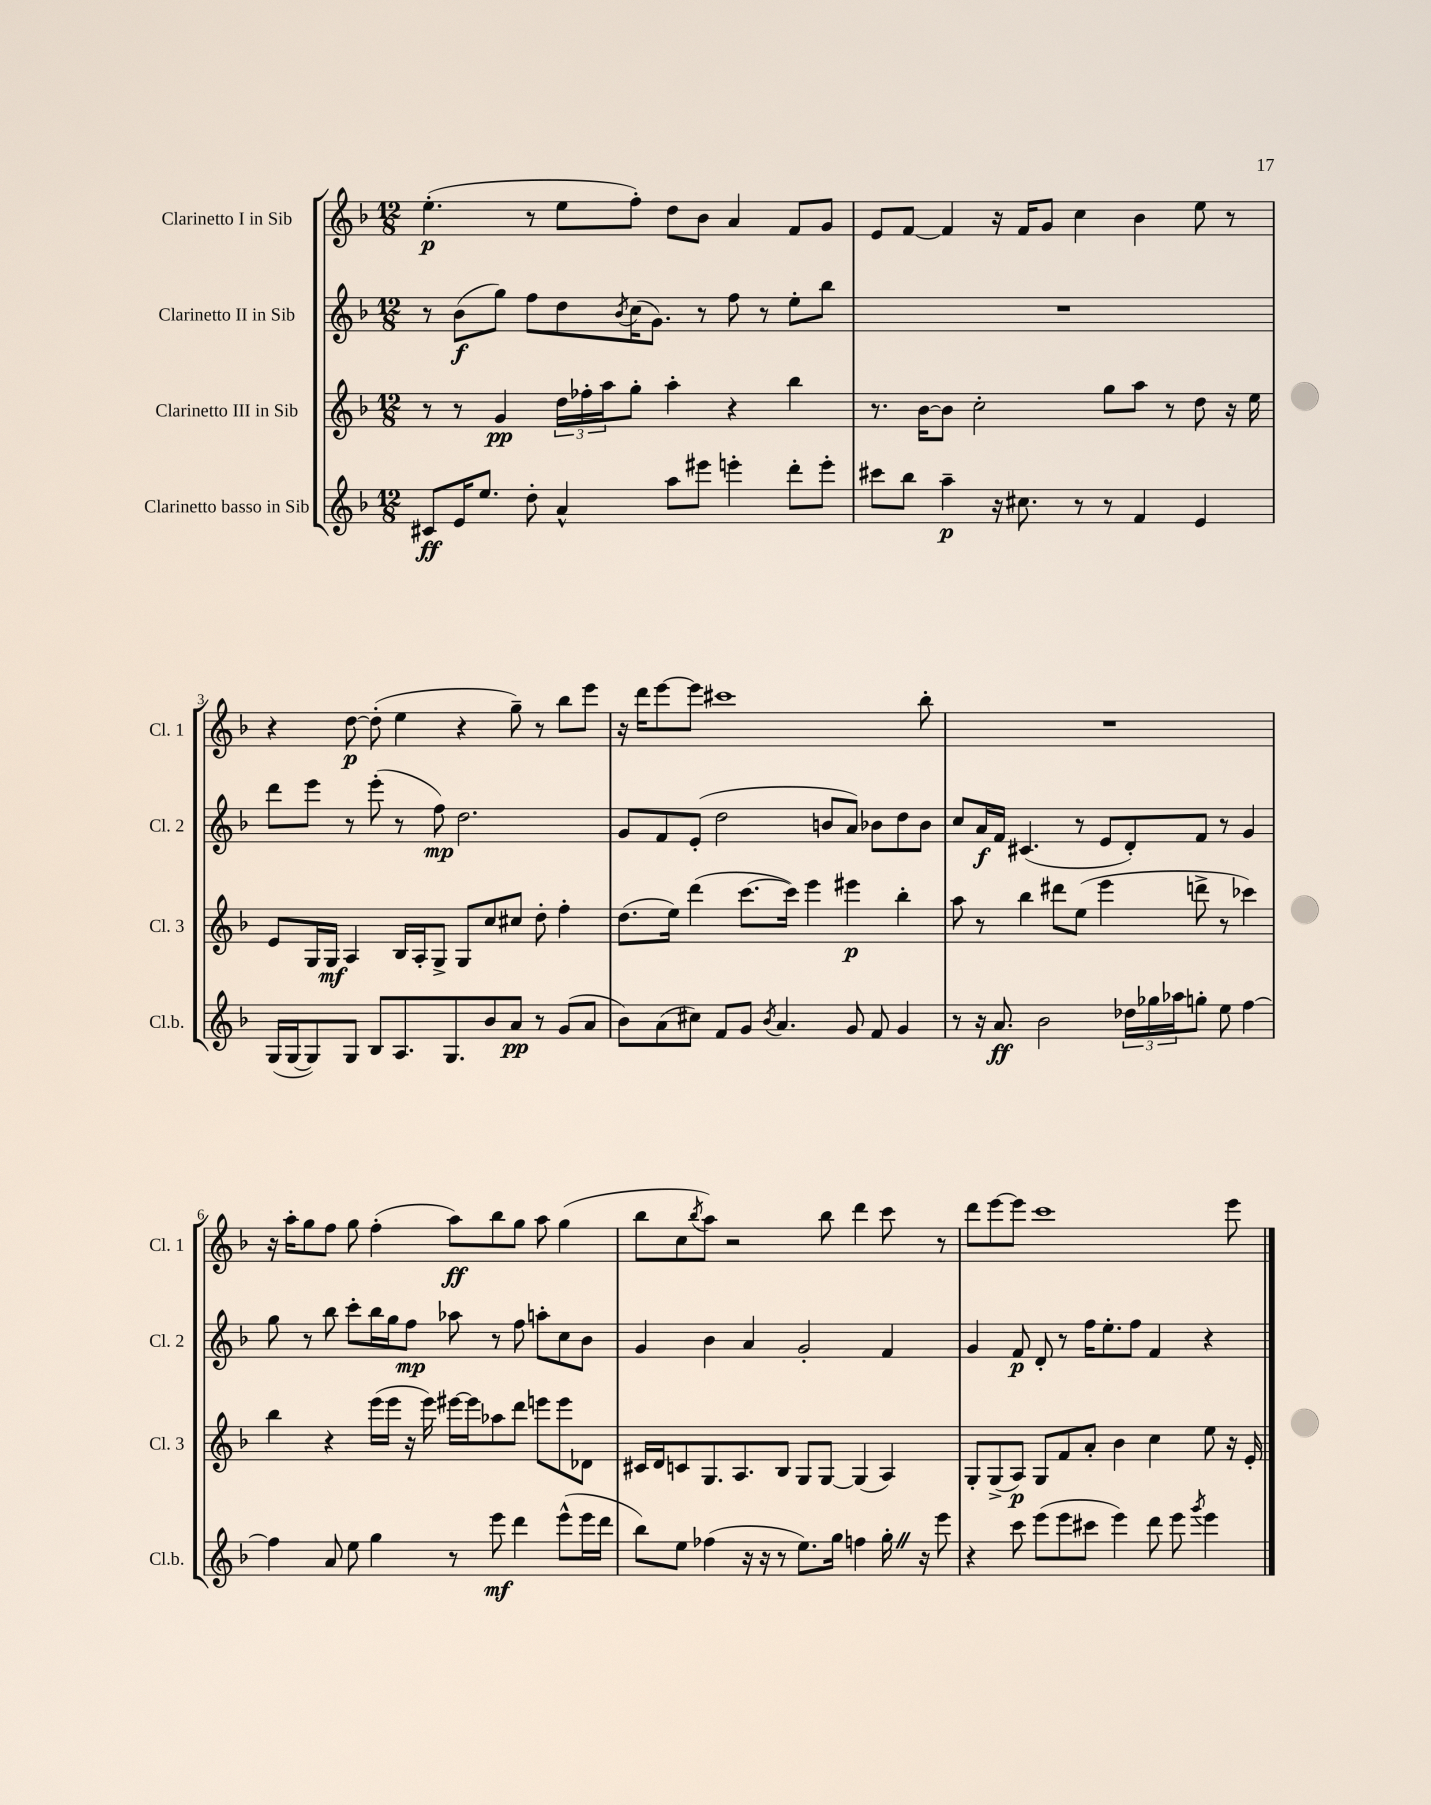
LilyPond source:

<<
\new StaffGroup <<
\new Staff = "s0" \with { instrumentName = "Clarinetto I in Sib" shortInstrumentName = "Cl. 1" } {
    \clef treble \key f \major \numericTimeSignature \time 12/8
    e''4.-.\p( r8 e''8 f''8-.) d''8 bes'8 a'4 f'8 g'8 |
    e'8 f'8~ f'4 r16 f'16 g'8 c''4 bes'4 e''8 r8 |
    r4 d''8~\p d''8-.( e''4 r4 g''8--) r8 bes''8 e'''8 |
    r16 d'''16 e'''8~ e'''8 cis'''1 bes''8-. |
    R1. |
    r16 a''16-. g''8 f''8 g''8 f''4-.( a''8\ff) bes''8 g''8 a''8 g''4( |
    bes''8 c''8 \acciaccatura { bes''8 } a''8) r2 bes''8 d'''4 c'''8 r8 |
    d'''8 e'''8~ e'''8 c'''1 e'''8 \bar "|." |
}
\new Staff = "s1" \with { instrumentName = "Clarinetto II in Sib" shortInstrumentName = "Cl. 2" } {
    \clef treble \key f \major \numericTimeSignature \time 12/8
    r8 bes'8\f( g''8) f''8 d''8 \acciaccatura { bes'8 } c''16( g'8.) r8 f''8 r8 e''8-. bes''8 |
    R1. |
    d'''8 e'''8 r8 e'''8-.( r8 f''8\mp) d''2. |
    g'8 f'8 e'8-.( d''2 b'8 a'8) bes'8 d''8 bes'8 |
    c''8 a'16\f f'16 cis'4.( r8 e'8 d'8-.) f'8 r8 g'4 |
    g''8 r8 bes''8 c'''8-. bes''16 g''16 f''8\mp aes''8 r8 f''8 a''8-. c''8 bes'8 |
    g'4 bes'4 a'4 g'2-. f'4 |
    g'4 f'8\p d'8-. r8 f''16 e''8.-. f''8 f'4 r4 \bar "|." |
}
\new Staff = "s2" \with { instrumentName = "Clarinetto III in Sib" shortInstrumentName = "Cl. 3" } {
    \clef treble \key f \major \numericTimeSignature \time 12/8
    r8 r8 g'4\pp \tuplet 3/2 { d''16 fes''16-. a''16 } g''8-. a''4-. r4 bes''4 |
    r8. bes'16~ bes'8 c''2-. g''8 a''8 r8 d''8 r16 e''16 |
    e'8 g16 g16\mf a4 bes16 a16-. g8-> g8 c''8 cis''8 d''8-. f''4-. |
    d''8.( e''16) d'''4( c'''8.~ c'''16) e'''4 eis'''4\p bes''4-. |
    a''8 r8 bes''4 dis'''8 e''8( e'''4 d'''8-> r8 ces'''4) |
    bes''4 r4 e'''16( e'''16 r16 e'''16) eis'''16~ eis'''16 aes''8 d'''8 e'''8 e'''8 des'8 |
    cis'16 d'16 c'8 g8. a8. bes8 g8 g8~ g4( a4) |
    g8-. g8->( a8\p) g8 f'8 a'8-. bes'4 c''4 e''8 r16 e'16-. \bar "|." |
}
\new Staff = "s3" \with { instrumentName = "Clarinetto basso in Sib" shortInstrumentName = "Cl.b." } {
    \clef treble \key f \major \numericTimeSignature \time 12/8
    cis'8\ff e'16 e''8. d''8-. a'4-^ a''8 eis'''8 e'''4-. d'''8-. e'''8-. |
    cis'''8 bes''8 a''4--\p r16 cis''8. r8 r8 f'4 e'4 |
    g16( g16~ g8) g8 bes8 a8. g8. bes'8 a'8\pp r8 g'8( a'8 |
    bes'8) a'8( cis''8) f'8 g'8 \acciaccatura { bes'8 } a'4. g'8 f'8 g'4 |
    r8 r16 a'8.\ff bes'2 \tuplet 3/2 { des''16 ges''16 aes''16 } g''8-. e''8 f''4~ |
    f''4 a'8 e''8 g''4 r8 e'''8\mf d'''4 e'''8-^( e'''16 d'''16 |
    bes''8) e''8 fes''4( r16 r16 r8 e''8.) g''16 f''4 g''16-. \once \override BreathingSign.text = \markup { \musicglyph "scripts.caesura.straight" } \breathe r16 e'''8 |
    r4 c'''8 e'''8( e'''8 cis'''8 e'''4) d'''8 e'''8 \acciaccatura { g'''8 } e'''4 \bar "|." |
}
>>
>>
